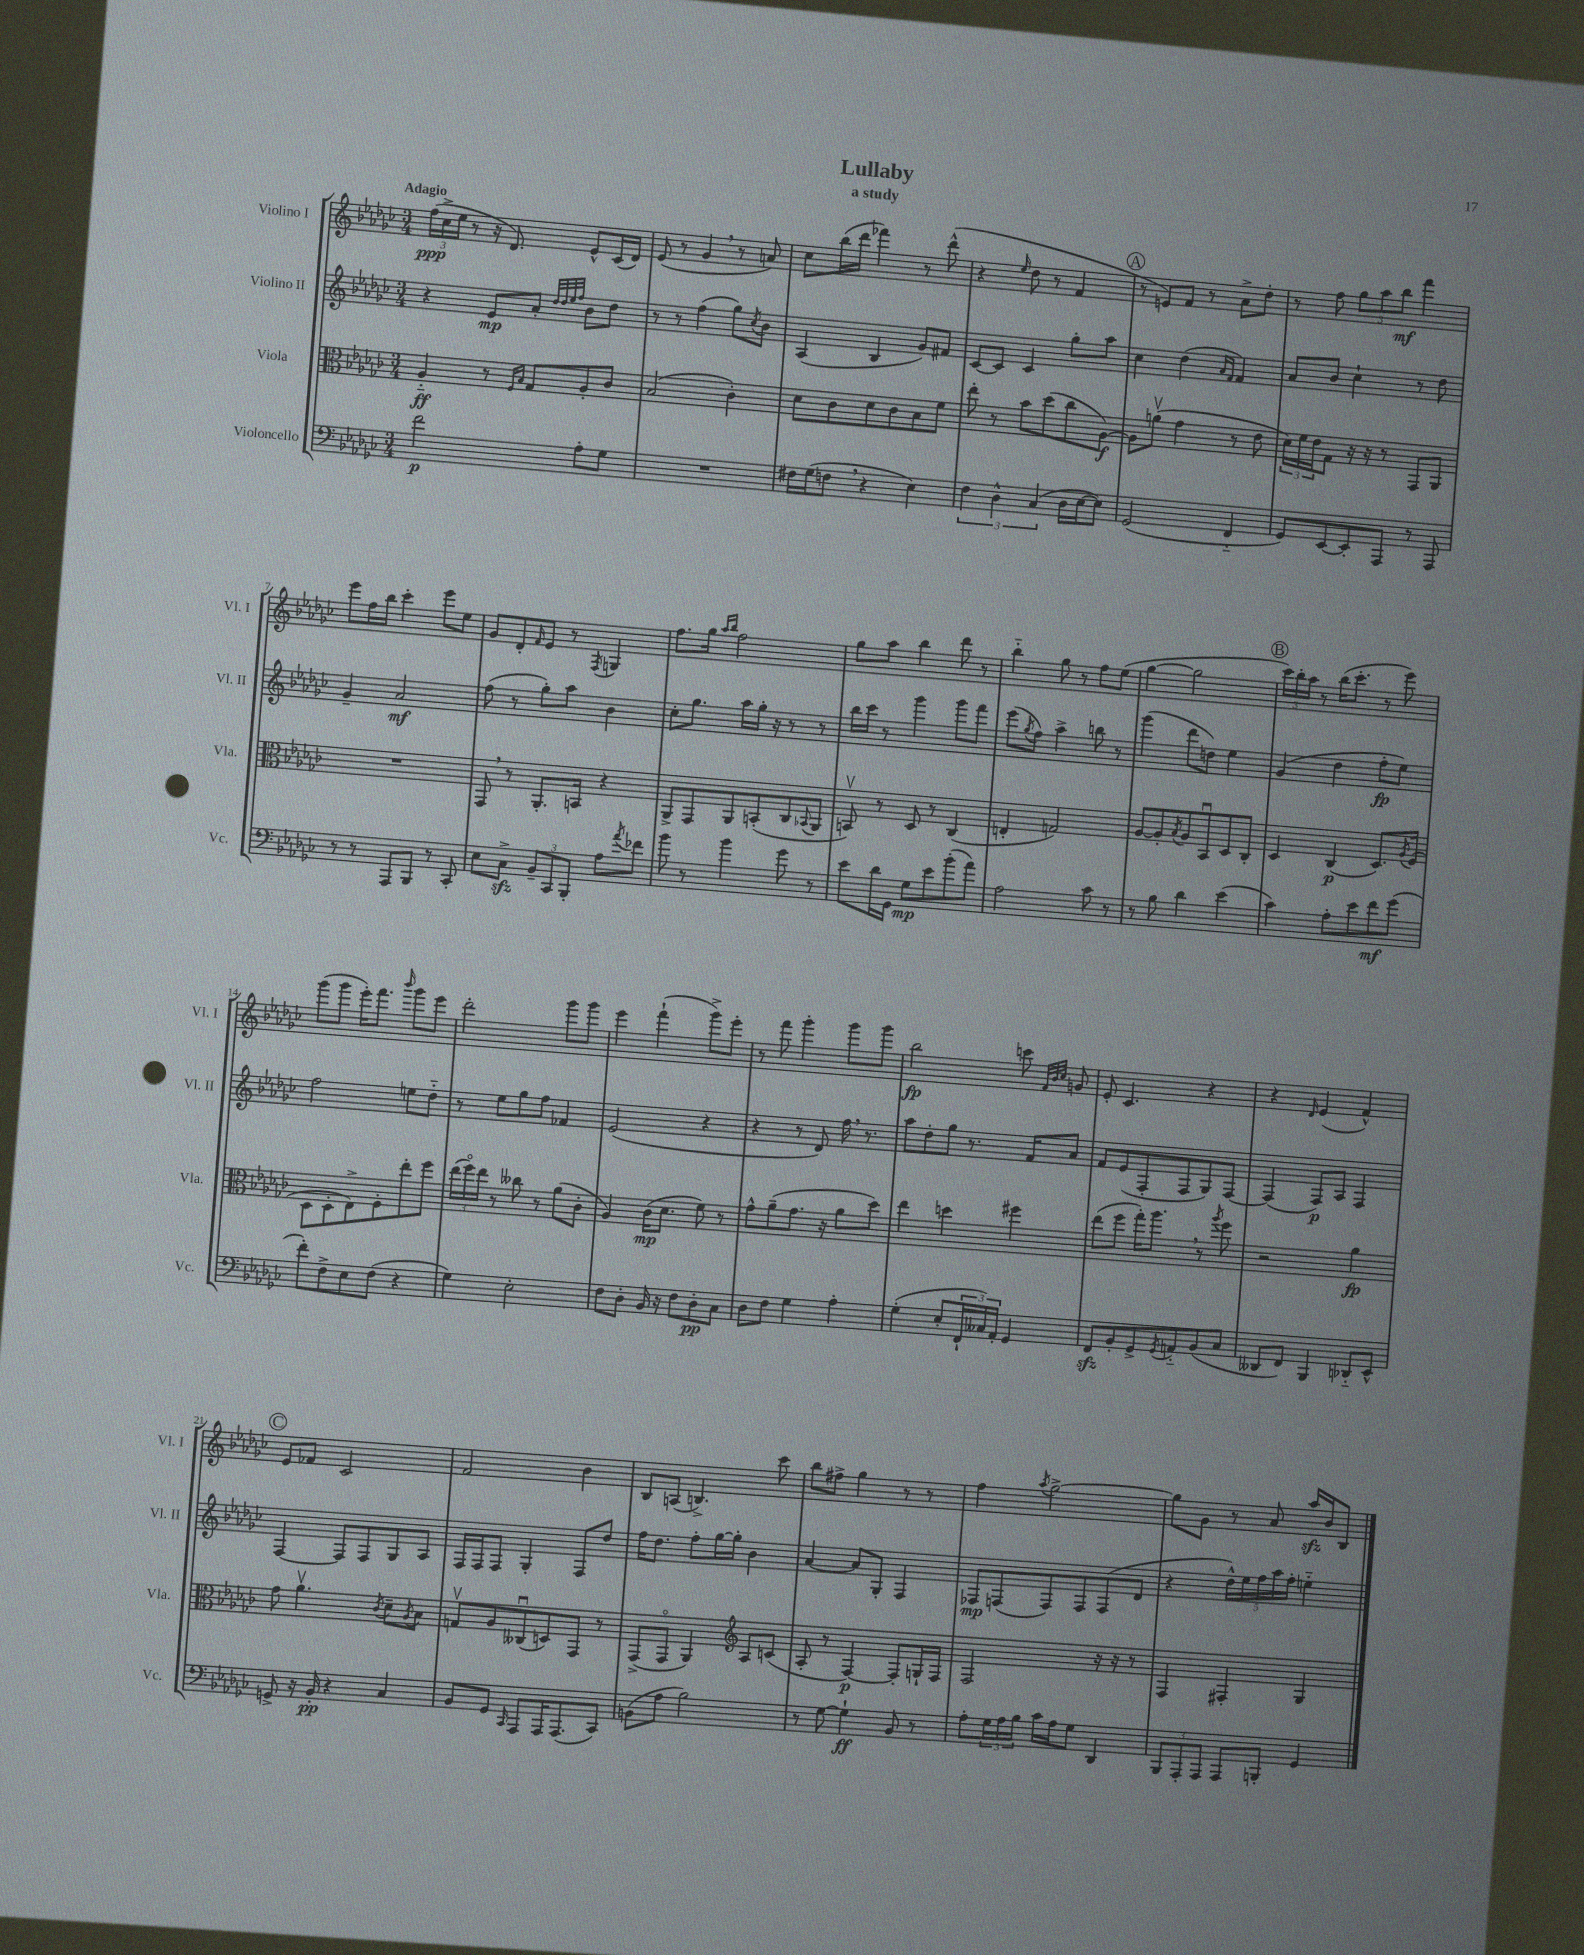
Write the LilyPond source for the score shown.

\header { title = "Lullaby" subtitle = "a study" }
<<
\new StaffGroup <<
\new Staff = "s0" \with { instrumentName = "Violino I" shortInstrumentName = "Vl. I" } {
    \clef treble \key ges \major \numericTimeSignature \time 3/4 \tempo "Adagio"
    \tuplet 3/2 { f''16\ppp( ces''16-> ees''16 } r8 r16 des'8.) ees'8-^ ces'16( des'16) |
    ees'8( r8 ges'4 \breathe r8 a'8) |
    ces''8 bes''16( des'''16 fes'''4) r8 des'''8-^( |
    r4 \grace { ees''16 } des''8 r8 f'4 |
    \mark \markup { \circle "A" } r8 e'8) f'8 r8 aes'8-> des''8-. |
    r8 f''8 \tuplet 3/2 { ges''8 aes''8 bes''8\mf } f'''4 |
    ees'''8 f''16 bes''16 ces'''4-. ees'''8 ees''8 |
    ges'8 des'8-. \grace { f'16 } ees'8 r8 \acciaccatura { f8 } g4 |
    f''8. ges''16 \grace { aes''16 bes''16 } f''2 |
    ges''8 aes''8 bes''4 des'''8 r8 |
    bes''4-_ ges''8 r8 f''8 ees''8( |
    ges''4~ ges''2 |
    \mark \markup { \circle "B" } \tuplet 3/2 { ces'''16) bes''16-. aes''16 } r8 bes''16( ces'''8.-. r8 ees'''8) |
    ges'''8( ges'''8 ees'''16-.) f'''8. \grace { bes'''16 } ges'''8 ees'''8 |
    des'''2-. ges'''8 ges'''8 |
    ees'''4 f'''4-!( ges'''8->) ees'''8-. |
    r8 f'''8 ges'''4-. ges'''8 ges'''8 |
    bes''2\fp c'''8 \grace { f'32 bes'32 ces''32 } g'8 |
    ees'8-. ces'4. r4 |
    r4 \grace { des'16 } ees'4( f'4-^) |
    \mark \markup { \circle "C" } ees'8 fes'8 ces'2 |
    f'2 bes'4 |
    bes8 a8( b4.->) ces'''8 |
    bes''8 fis''8-> ges''4 r8 r8 |
    f''4 \acciaccatura { aes''8 } ges''2~-> |
    ges''8 ges'8 r8 aes'8 aes''16\sfz bes'16 bes8 \bar "|." |
}
\new Staff = "s1" \with { instrumentName = "Violino II" shortInstrumentName = "Vl. II" } {
    \clef treble \key ges \major \numericTimeSignature \time 3/4
    r4 ees'8\mp aes'8-. \grace { des''32 des''32 ees''32 f''32 } bes'8 des''8 |
    r8 r8 f''4( ges''8) \acciaccatura { ces''8 } bes'8 |
    aes4( bes4 ges'8) fis'8 |
    ces'8~ ces'8 ces'4 ges''8-. aes''8 |
    \mark \markup { \circle "A" } ces''4 des''4( \grace { aes'16 f'16 } f'4) |
    aes'8 bes'8 ces''4-! r8 des''8 |
    ges'4-- aes'2\mf |
    f''8( r8 ges''8-.) aes''8 bes'4 |
    ces''8-. ges''8. aes''16 ges''16-. r16 r8 r8 |
    bes''16 ces'''16 r8 ges'''4 ges'''8 f'''8 |
    ees'''8( \acciaccatura { ges''8 } f''8) aes''4-> b''8 r8 |
    ges'''4( des'''8 d''8) ees''4 |
    \mark \markup { \circle "B" } ges'4( des''4 f''8-.\fp ees''8) |
    f''2 e''8 des''8-_ |
    r8 ees''8 ges''8 f''8 fes'4 |
    ees'2( r4 |
    r4 r8 des'8) f''16 \breathe r8. |
    aes''8 des''8-. ges''8 r8. f'16 aes'8 |
    f'8 ees'8( f8-. f8 ges8) f8~ |
    f4( f8\p) aes8 f4 |
    \mark \markup { \circle "C" } f4~ f8 f8 ges8 aes8 |
    f16 f16 f8 ges4-. f8 des''8 |
    f''16 des''8. f''8-. ges''16~ ges''16-. bes'4 |
    aes'4~ aes'8 ges8-. f4 |
    fes8\mp f8( f8) f8 f8( des'8 |
    r4 \tuplet 5/4 { des''16-^) ees''16 f''16 aes''16 f''16-. } e''4-_ \bar "|." |
}
\new Staff = "s2" \with { instrumentName = "Viola" shortInstrumentName = "Vla." } {
    \clef alto \key ges \major \numericTimeSignature \time 3/4
    aes4-_\ff r8 \grace { f16 bes16 } ges8 aes8-. ces'8 |
    bes2( ces'4-.) |
    des'8 ces'8 des'8 ces'8 bes8 f'8 |
    ees''8-. r8 bes'8 des''8( ces''8 aes8~\f) |
    \mark \markup { \circle "A" } aes8 a'8\upbow( ges'4 r8 ees'8 |
    \tuplet 3/2 { des'16) f'16 ees'16 } ges8 r16 r16 r8 ges,8 aes,8 |
    R2. |
    ges,8 \breathe r8 aes,8.-. b,16 r4 |
    aes,8-> ges,8 aes,8 b,8-.( ces8 \appoggiatura { bes,8 } aes,8 |
    b,8\upbow) r8 des8 r8 ces4( |
    e4-. g2) |
    aes8~ aes8-. \acciaccatura { bes8 } aes8 bes,8\downbow des8 ces8-. |
    \mark \markup { \circle "B" } des4 ces4\p( des8.) \acciaccatura { aes8 } f16( |
    des8 des8-. ees8->) f8-. ees''8-. f''8 |
    \tuplet 3/2 { ees''16( f''16\flageolet) ees''16 } r8 ceses''8 r8 aes'8( ces'8-. |
    aes4) ces'16\mp( des'8. f'8) r8 |
    ges'8-^ aes'8--( ges'8. r16 aes'8 des''8) |
    ees''4 d''4 fis''4 |
    ees''8( f''8 ges''16-.) aes''8. \breathe r8 \acciaccatura { aes''8 } f''8 |
    r2 aes'4\fp |
    \mark \markup { \circle "C" } ges'8 aes'4.\upbow \acciaccatura { ces'8 } des'8-- \acciaccatura { aes8 } bes8 |
    g8\upbow aes8 ceses8\downbow( d8) ges,8 r8 |
    ges,8->( ges,8\flageolet aes,4) \clef treble aes8 c'8( |
    aes8-. r8 f4~\p) f8-. g16-! f16 |
    f2 r16 r16 r8 |
    f4 fis4-. ges4 \bar "|." |
}
\new Staff = "s3" \with { instrumentName = "Violoncello" shortInstrumentName = "Vc." } {
    \clef bass \key ges \major \numericTimeSignature \time 3/4
    f'2\p aes8-. ges8 |
    R2. |
    fis16 ges16( f8 \breathe r4 ees4) |
    \tuplet 3/2 { f4 des4-^ ces4( } des16 ees16~ ees8) |
    \mark \markup { \circle "A" } ges,2( f,4-_ |
    ges,8) ees,8~ ees,8-. aes,,8 r8 aes,,8 |
    r8 r8 aes,,8 bes,,8 r8 ces,8-. |
    ees8 ces8->\sfz \tuplet 3/2 { bes,8-- ces,8 bes,,8-. } aes8 \acciaccatura { aes'8 } fes'8 |
    bes'8 r8 bes'4 ges'8 r8 |
    ees'8 des'16 ges,16 ges8\mp ees'8 bes'8-.( aes'8) |
    aes2 ces'8 r8 |
    r8 bes8 des'4 ees'4( |
    \mark \markup { \circle "B" } ces'4) aes8-. ees'8 f'8\mf ges'8( |
    f'8-.) f8-> ees8 f8( r4 |
    ges4) ees2-. |
    f8 des8-. bes,16 r16 f8 des8-.\pp ces8 |
    des8 f8 ges4 aes4-. |
    ges4-.( ees8-. \tuplet 3/2 { f,16-! ceses16) aes,16-. } ges,4 |
    f,8\sfz bes,8-. ges,8-> \acciaccatura { ges,8 } a,8-_ bes,8( ces8 |
    deses,8 f,8) bes,,4 des,8-_ ees,8-^ |
    \mark \markup { \circle "C" } g,8-> r16 bes,16-.\pp r4 ces4 |
    bes,8 ges,8 \grace { ces,16 } aes,,8 aes,,16 aes,,8.( ces,8) |
    b,8( aes8 bes2) |
    r8 ges8~ ges4-!\ff bes,8 r8 |
    aes8-. \tuplet 3/2 { ges16 aes16 bes16 } ces'16 aes16 ges8 des,4 |
    \tuplet 3/2 { bes,,8 aes,,8-. aes,,8 } aes,,8 b,,8-. ges,4 \bar "|." |
}
>>
>>
